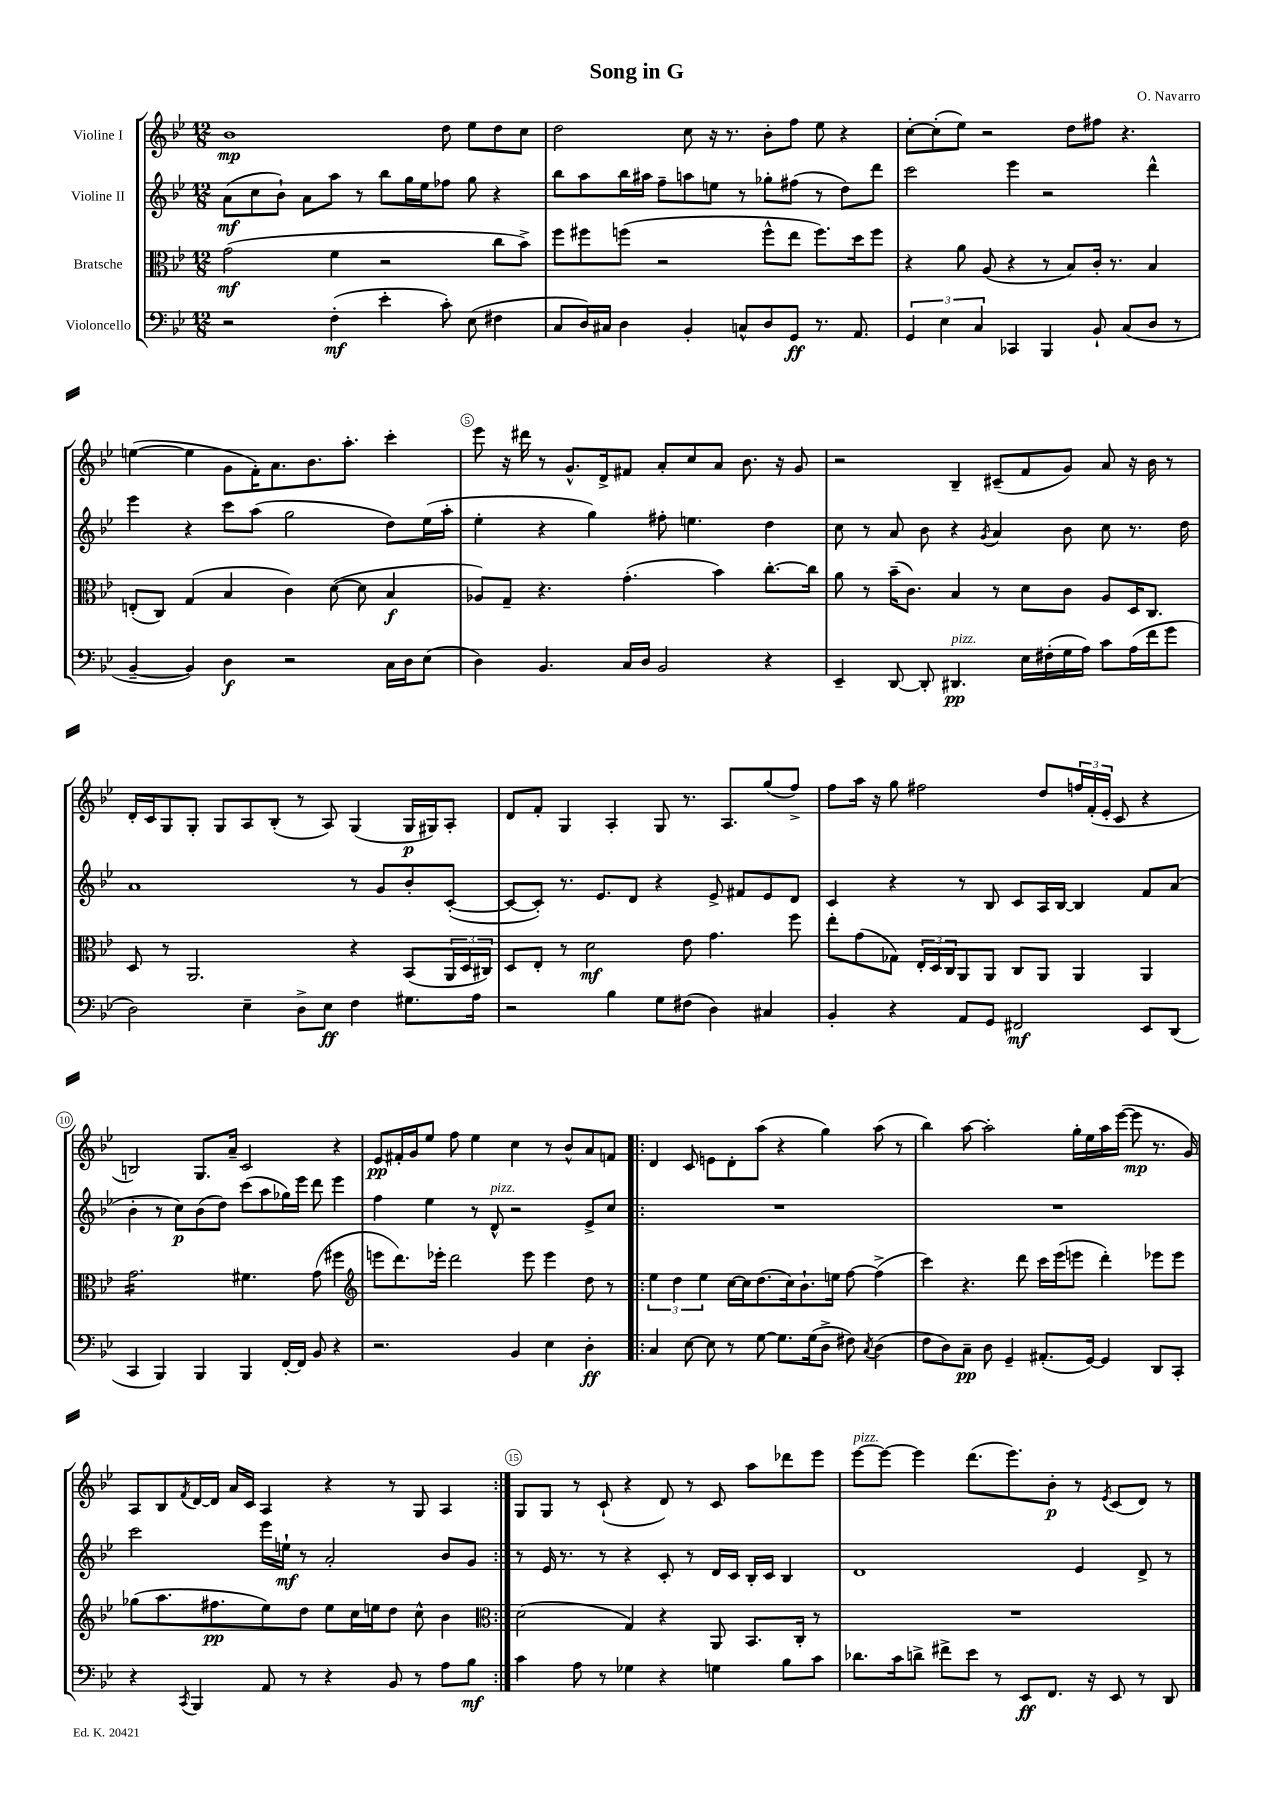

**kern	**kern	**kern	**kern
*staff4	*staff3	*staff2	*staff1
*clefF4	*clefC3	*clefG2	*clefG2
*k[b-e-]	*k[b-e-]	*k[b-e-]	*k[b-e-]
*M12/8	*M12/8	*M12/8	*M12/8
2r	(2g	(8a	1b-
.	.	8cc	.
.	.	8b-`)	.
.	.	8a	.
(4F'	4f	8aa	.
.	.	8r	.
4e-'	2r	8bb-	.
.	.	16gg	.
.	.	16ee-	.
8c')	.	8ff-	8dd
(8E-	.	8gg	8ee-
4F#	8cc	4r	8dd
.	8b-^)	.	8cc
=	=	=	=
8C	8ff	8bb-	2dd
16D)	8ff#	8aa	.
16C#	.	.	.
4D	(8ff	16bb-	.
.	.	16aa#	.
.	2r	8ff~	.
4BB-'	.	8aa	8cc
.	.	8ee	16r
.	.	.	8.r
8C^^	.	8r	.
8D	8ff^^	8gg-'	8b-'
8GG	8ee-	(8ff#	8ff
8.r	8.ff)	8r	8ee-
.	.	8dd)	4r
8.AA	16dd	.	.
.	8ff	8ddd	.
=	=	=	=
6GG	4r	2ccc	[8cc'
.	.	.	(8cc']
6E-	.	.	.
.	8a	.	8ee-)
6C	.	.	.
.	(8A	.	2r
4CC-	4r	4eee-	.
4BBB-	8r	2r	.
.	8B-)	.	8dd
8BB-`	16c'	.	8ff#
.	8.r	.	.
(8C	.	.	4.r
8D	4B-	4ddd^^	.
8r	.	.	.
=	=	=	=
[4BB-~	(8E'	4eee-	([4ee
.	8C)	.	.
4BB-])	(4G	4r	4ee]
4D	4B-	8ccc	8g
.	.	(8aa	16f')
.	.	.	8.a
2r	4c)	2gg	.
.	.	.	8.b-
.	([8d	.	.
.	.	.	8.aa'
.	8d]	.	.
16C	4B-	8dd)	4ccc'
16D	.	.	.
(8E-	.	(16ee-	.
.	.	16aa'	.
=	=	=	=
4D)	8A-)	4ee-'	8eee-
.	8G~	.	16r
.	.	.	16ddd#
4.BB-	4.r	4r	8r
.	.	.	8.g^^
.	.	4gg)	.
.	.	.	16d^
16C	(4.g'	.	8f#
16D	.	.	.
2BB-	.	8ff#'	8a'
.	.	4.ee	8cc
.	4b-)	.	8a
.	.	.	8.b-
4r	[8.cc'	4dd	.
.	.	.	16r
.	.	.	8g
.	16cc]	.	.
=	=	=	=
4EE-~	8a	8cc	2r
.	8r	8r	.
[8DD	(16b-~	8a	.
.	8.c)	.	.
8DD']	.	8b-	.
4.DD#	4B-	4r	4B-~
.	.	8qg	.
.	8r	4a	(8c#~
16E-	8d	.	8f
(16F#'	.	.	.
16G	8c	8b-	8g)
16A)	.	.	.
8c	8A	8cc	8a
(16A	16D	8.r	16r
16f	8.C	.	16b-
8g	.	.	8r
.	.	16dd	.
=	=	=	=
2D)	8D	1a	16d'
.	.	.	16c
.	8r	.	8G
.	2.AA	.	8G'
.	.	.	8G
4E-~	.	.	8A
.	.	.	(8B-'
8D^	.	.	8r
8E-	.	.	8A)
4F	4r	8r	(4G
.	.	8g	.
8.G#	(8BB-	8b-'	16G
.	.	.	16G#)
.	24AA	([8c'	8A'
.	24D	.	.
16A	.	.	.
.	24C#)	.	.
=	=	=	=
2r	8D	8c_	8d
.	8E-'	8c'])	8f'
.	8r	8.r	4G
.	2d	.	.
.	.	8.e-	.
4B-	.	.	4A'
.	.	8d	.
8G	.	4r	8G
(8F#	8e-	.	8.r
4D)	4.g	8e-^	.
.	.	.	8.A
.	.	8f#	.
4C#	.	8e-	(8gg
.	8ff	8d	8ff^)
=	=	=	=
4BB-'	8ee-'	4c	8ff
.	(8g	.	16aa
.	.	.	16r
4r	8G-)	4r	8gg
.	24E-'	.	2ff#
.	24D	.	.
.	24C	.	.
8AA	8AA	8r	.
8GG	8AA	8B-	.
2FF#	8C	8c	.
.	8AA	16A	8dd
.	.	[16B-	.
.	4AA	4B-]	24ff
.	.	.	(24f'
.	.	.	24e-'
.	.	.	8c
8EE-	4AA	8f	4r
(8DD	.	(8a	.
=	=	=	=
4CC	2.g	4b-'	2B)
4BBB-)	.	8r	.
.	.	8cc)	.
4BBB-	.	(8b-	8.G
.	.	8dd)	.
.	.	.	16a~
4BBB-	4.f#	(8ccc	2c
.	.	8aa	.
[16FF'	.	16gg-)	.
16FF]	.	16eee-	.
8BB-	(8g	8ddd	.
4r	4ff#	4eee-	4r
=	=	=	=
*	*clefG2	*	*
2.r	8eee	4ff	8e-
.	8.ddd)	.	16f#'
.	.	.	16g
.	.	4ee-	8ee-
.	16eee-'	.	.
.	2ddd	.	8ff
.	.	8r	4ee-
.	.	8d^^	.
4BB-	.	2r	4cc
.	8eee-	.	.
4E-	4eee-	.	8r
.	.	.	8b-^^
4D'	8dd	8e-^	8a
.	8r	8cc	8f
=!|:	=!|:	=!|:	=!|:
4C	6ee-	1.r	4d
.	6dd	.	.
[8E-	.	.	8c
.	6ee-	.	.
8E-]	.	.	8e
8r	[16cc	.	8d'
.	16cc]	.	.
[8G	(8.dd	.	(8aa
8.G]	.	.	4r
.	16cc)	.	.
.	8.b-`	.	.
(16G	.	.	.
8D^	.	.	4gg)
.	16ee	.	.
8F#)	[8ff	.	.
8qC	.	.	.
(4D	(4ff^]	.	(8aa
.	.	.	8r
=	=	=	=
8F	4ccc)	1.r	4bb-)
8D)	.	.	.
8C~	4.r	.	[8aa
8D	.	.	2aa']
4GG~	.	.	.
.	8ddd	.	.
(8.AA#'	16ccc	.	.
.	(16eee-	.	.
.	8eee	.	16gg'
[16GG)	.	.	16ee-
4GG]	4ddd')	.	16aa
.	.	.	([16eee-
.	.	.	8eee-]
8DD	8eee-	.	8.r
8CC'	8eee-	.	.
.	.	.	16g)
=	=	=	=
4r	(8gg-	2ccc	8A
.	8.aa	.	8B-
8qCC	.	.	8qf
4BBB-	.	.	[16d
.	8.ff#	.	16d]
.	.	.	16a
.	.	.	16c
8AA	8ee-)	16eee-	4A
.	.	16ee`	.
8r	8dd	8r	.
4r	8ee-	2a'	4r
.	16cc	.	.
.	16ee	.	.
8BB-	8dd	.	8r
8r	8cc^^	.	8G
8A	4b-	8b-	4A
8B-	.	8g	.
=:|!	=:|!	=:|!	=:|!
*	*clefC3	*	*
4c	(2d	8r	8G
.	.	16e-	8G
.	.	8.r	.
8A	.	.	8r
8r	.	8r	(8c`
4G-	4G)	4r	4r
4r	4r	8c'	8d)
.	.	8r	8r
4G	8AA	16d	8c
.	.	16c	.
.	8.BB-	16B-'	8aa
.	.	16c	.
8B-	.	4B-	8ddd-
.	16C'	.	.
8c	8r	.	8eee-
=	=	=	=
8.d-	1.r	1d	[8eee-
.	.	.	8eee-_
16c	.	.	.
8d^	.	.	4eee-]
8f#^	.	.	.
8e-	.	.	(8.ddd
8r	.	.	.
.	.	.	8.eee-)
8EE-	.	.	.
8.FF	.	.	8b-'
.	.	4e-	8r
16r	.	.	.
.	.	.	8qe-
8EE-	.	.	(8c
8r	.	8d^	8d)
8DD	.	8r	8r
==	==	==	==
*-	*-	*-	*-
